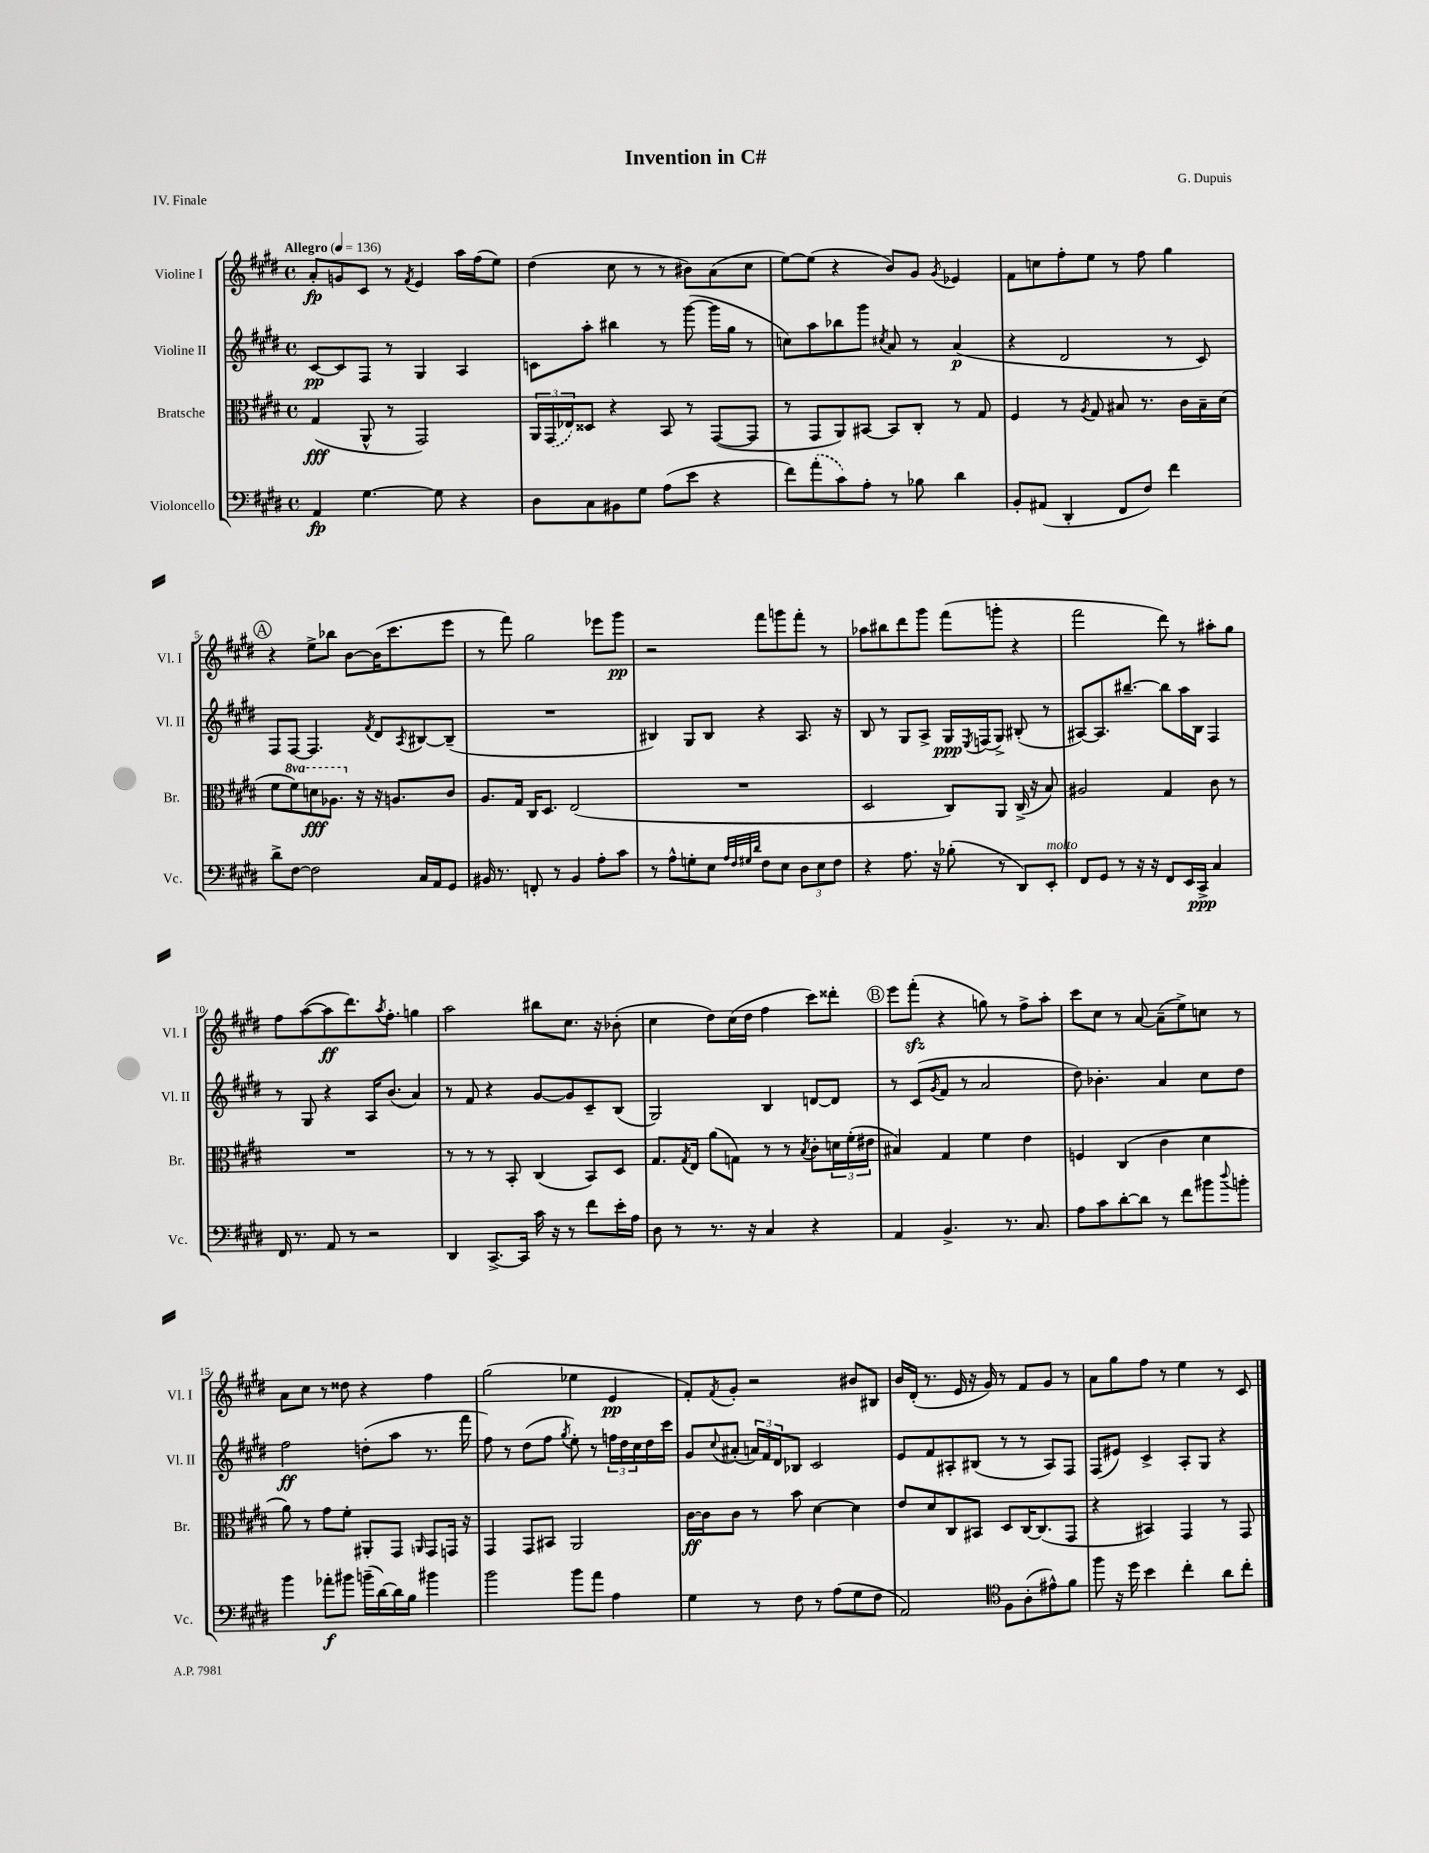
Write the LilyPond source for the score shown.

\header { title = "Invention in C#" composer = "G. Dupuis" piece = "IV. Finale" }
<<
\new StaffGroup <<
\new Staff = "s0" \with { instrumentName = "Violine I" shortInstrumentName = "Vl. I" } {
    \clef treble \key e \major \defaultTimeSignature \time 4/4 \tempo "Allegro" 4 = 136
    a'8-.\fp g'8 cis'8 r8 \acciaccatura { fis'8 } e'4 a''16 fis''16( e''8) |
    dis''4( cis''8 r8 r8 bis'8) a'8( cis''8 |
    e''8~) e''8( r4 b'8) gis'8 \acciaccatura { gis'8 } ees'4 |
    fis'8 c''8 fis''8-. e''8 r8 fis''8 gis''4 |
    \mark \markup { \circle "A" } r4 e''8-> bes''8 b'8~ b'16( cis'''8. e'''8 |
    r8 fis'''8) gis''2 ees'''8 gis'''8\pp |
    r2 fis'''8 g'''8 fis'''8-. r8 |
    aes''8 bis''8 dis'''8 gis'''8 fis'''8( g'''8-. r4 |
    fis'''2 dis'''8) r8 ais''8-. gis''8 |
    fis''8 a''8~( a''8\ff dis'''8.) \acciaccatura { a''8 } fis''8.-. g''4 |
    a''2 bis''8 cis''8. r16 bes'8-.( |
    cis''4 dis''8) cis''16( dis''16 fis''4 cis'''8) disis'''8-. |
    \mark \markup { \circle "B" } e'''8 fis'''8-.\sfz( r4 g''8) r8 fis''8-> a''8-. |
    cis'''8 cis''8 r8 a'8~ a'8--( e''8->) c''8 r8 |
    a'8 cis''8 r8 disis''8 r4 fis''4 |
    gis''2( ees''4 e'4\pp |
    fis'8-.) \acciaccatura { fis'8 } gis'8-. r2 bis'8 bis8 |
    b'16 dis'16-.( r8. e'16 r16 gis'16) r8 fis'8 gis'8 r8 |
    a'8 gis''8 fis''8 r8 e''4 r8 cis'8 \bar "|." |
}
\new Staff = "s1" \with { instrumentName = "Violine II" shortInstrumentName = "Vl. II" } {
    \clef treble \key e \major \defaultTimeSignature \time 4/4
    cis'8~\pp cis'8 fis8 r8 gis4 a4 |
    c'8 a''8-. bis''4 r8 gis'''8~( gis'''16 gis''16 r8 |
    c''8) a''8 bes''8 gis'''8 \acciaccatura { cis''8 } a'8 r8 a'4\p( |
    r4 dis'2 r8 cis'8) |
    \mark \markup { \circle "A" } fis8 fis8~ fis4. \acciaccatura { fis'8 } dis'8 \acciaccatura { a8 } bis8~ bis8--( |
    R1 |
    bis4) gis8 bis8 r4 a8. r16 |
    b8 r8 gis8 a8-> gis16\ppp \acciaccatura { e8 } f16( gis8->) bis8-.( r8 |
    ais8~) ais8. bis''8.~-- bis''8 a''16 b16 fis4 |
    r8 gis8 r4 a16 b'8.( a'4) |
    r8 fis'8 r4 gis'8~ gis'8 cis'8-- b8( |
    gis2) b4 d'8~ d'8 |
    \mark \markup { \circle "B" } r8 cis'8( \acciaccatura { gis'8 } fis'8 r8 a'2 |
    dis''8) bes'4.-. a'4 cis''8 dis''8 |
    fis''2\ff d''8-.( a''8 r8. fis'''16 |
    fis''8) r8 dis''8( fis''8 \acciaccatura { gis''8 } e''8-.) r8 \tuplet 3/2 { f''16 dis''16 cis''16 } dis''16 cis'''16 |
    gis'8 \appoggiatura { cis''8 } ais'8-.( \tuplet 3/2 { a'16) fis'16 dis'16 } bes8 cis'2 |
    e'8 fis'8 ais8-. bis8( r8 r8 ais8) fis8 |
    fis8( eis'8) cis'4-> a8-. gis8 r4 \bar "|." |
}
\new Staff = "s2" \with { instrumentName = "Bratsche" shortInstrumentName = "Br." } {
    \clef alto \key e \major \defaultTimeSignature \time 4/4 \set Staff.ottavationMarkups = #ottavation-simple-ordinals
    gis4\fff( a,8-^ r8 gis,2) |
    \tuplet 3/2 { a,16 \once \slurDashed gis,16( ees16) } disis8 r4 b,8 r8 gis,8~( gis,8 |
    r8 gis,8 a,8) bis,8~ bis,8 cis8-. r8 gis8 |
    fis4 r8 \acciaccatura { a8 } gis8 bis8 r8. cis'16 bis16-- dis'16( |
    \mark \markup { \circle "A" } fis'8 \ottava #1 fis''8) d''8\fff aes'8. \ottava #0 r16 r16 a!8. cis'8 |
    a8. gis16 cis16 dis8. e2( |
    R1 |
    dis2 cis8) a,8 cis16->( r16 b8) |
    ais2 gis4 cis'8 r8 |
    R1 |
    r8 r8 r8 b,8-. cis4( b,8) dis8 |
    gis8. \acciaccatura { gis8 } e16 a'8( g8) r8 r8 \acciaccatura { b8 } cis'8-. \tuplet 3/2 { d'16 fis'16-.( eis'16 } |
    \mark \markup { \circle "B" } bis4) gis4 fis'4 e'4 |
    f4 cis4( cis'4 dis'4 |
    a'8) r8 gis'8 fis'8-. ais,8-. gis,8 \grace { a,16 } gis,8 g,16 r16 |
    gis,4 gis,8 bis,8 a,2 |
    cis'16~\ff cis'16 cis'8 r8 b'8 dis'4~ dis'4 |
    e'8 dis'8 cis8 bis,8 dis8 cis16~ cis8.( gis,8 |
    r4 bis,4) gis,4 r8 gis,8 \bar "|." |
}
\new Staff = "s3" \with { instrumentName = "Violoncello" shortInstrumentName = "Vc." } {
    \clef bass \key e \major \defaultTimeSignature \time 4/4
    a,4\fp gis4.~ gis8 r4 |
    dis8 cis8 bis,8 gis8 a8( e'8 r4 |
    fis'8) \once \slurDashed a'8-.( cis'8) a8-. r8 bes8 dis'4 |
    b,8-. ais,8( dis,4-. fis,8 fis8) fis'4 |
    \mark \markup { \circle "A" } dis'8-> fis8~ fis2 cis16 a,16 gis,8 |
    bis,16 r8. f,8-. r8 bis,4 a8-. cis'8 |
    r8 a8-^ g8-. e8 \grace { a32 fis32 gis32 dis'32 } fis8 e8 \tuplet 3/2 { dis8 e8 fis8 } |
    r4 a8. r16 bes8-.( r8 dis,8) e,8-.^\markup { \italic "molto" } |
    fis,8 gis,8 r8 r16 r16 fis,8 e,16 cis,16->\ppp cis4 |
    fis,16 r8. a,8 r8 r2 |
    dis,4 cis,8.~-> cis,16 cis'16 r16 r8 fis'8 e'16-. a16 |
    dis8 r8 r8. r16 cis4 r4 |
    \mark \markup { \circle "B" } a,4 b,4.-> r8. cis8. |
    a8 cis'8 dis'8~-. dis'8 r8 fis'8 bis'8 \appoggiatura { dis''8 } b'8-. |
    b'4 aes'8-.\f bis'8 b'16--( dis'16~) dis'16 b16 bis'4 |
    b'2 b'8 a'8 a4 |
    gis4 r8 fis8 r8 a8( gis8 fis8 |
    a,2) \clef tenor fis8 a8-.( eis'8-^) fis'8 |
    fis''8 r16 dis''16 b'4 cis''4-. a'8 cis''8-. \bar "|." |
}
>>
>>
